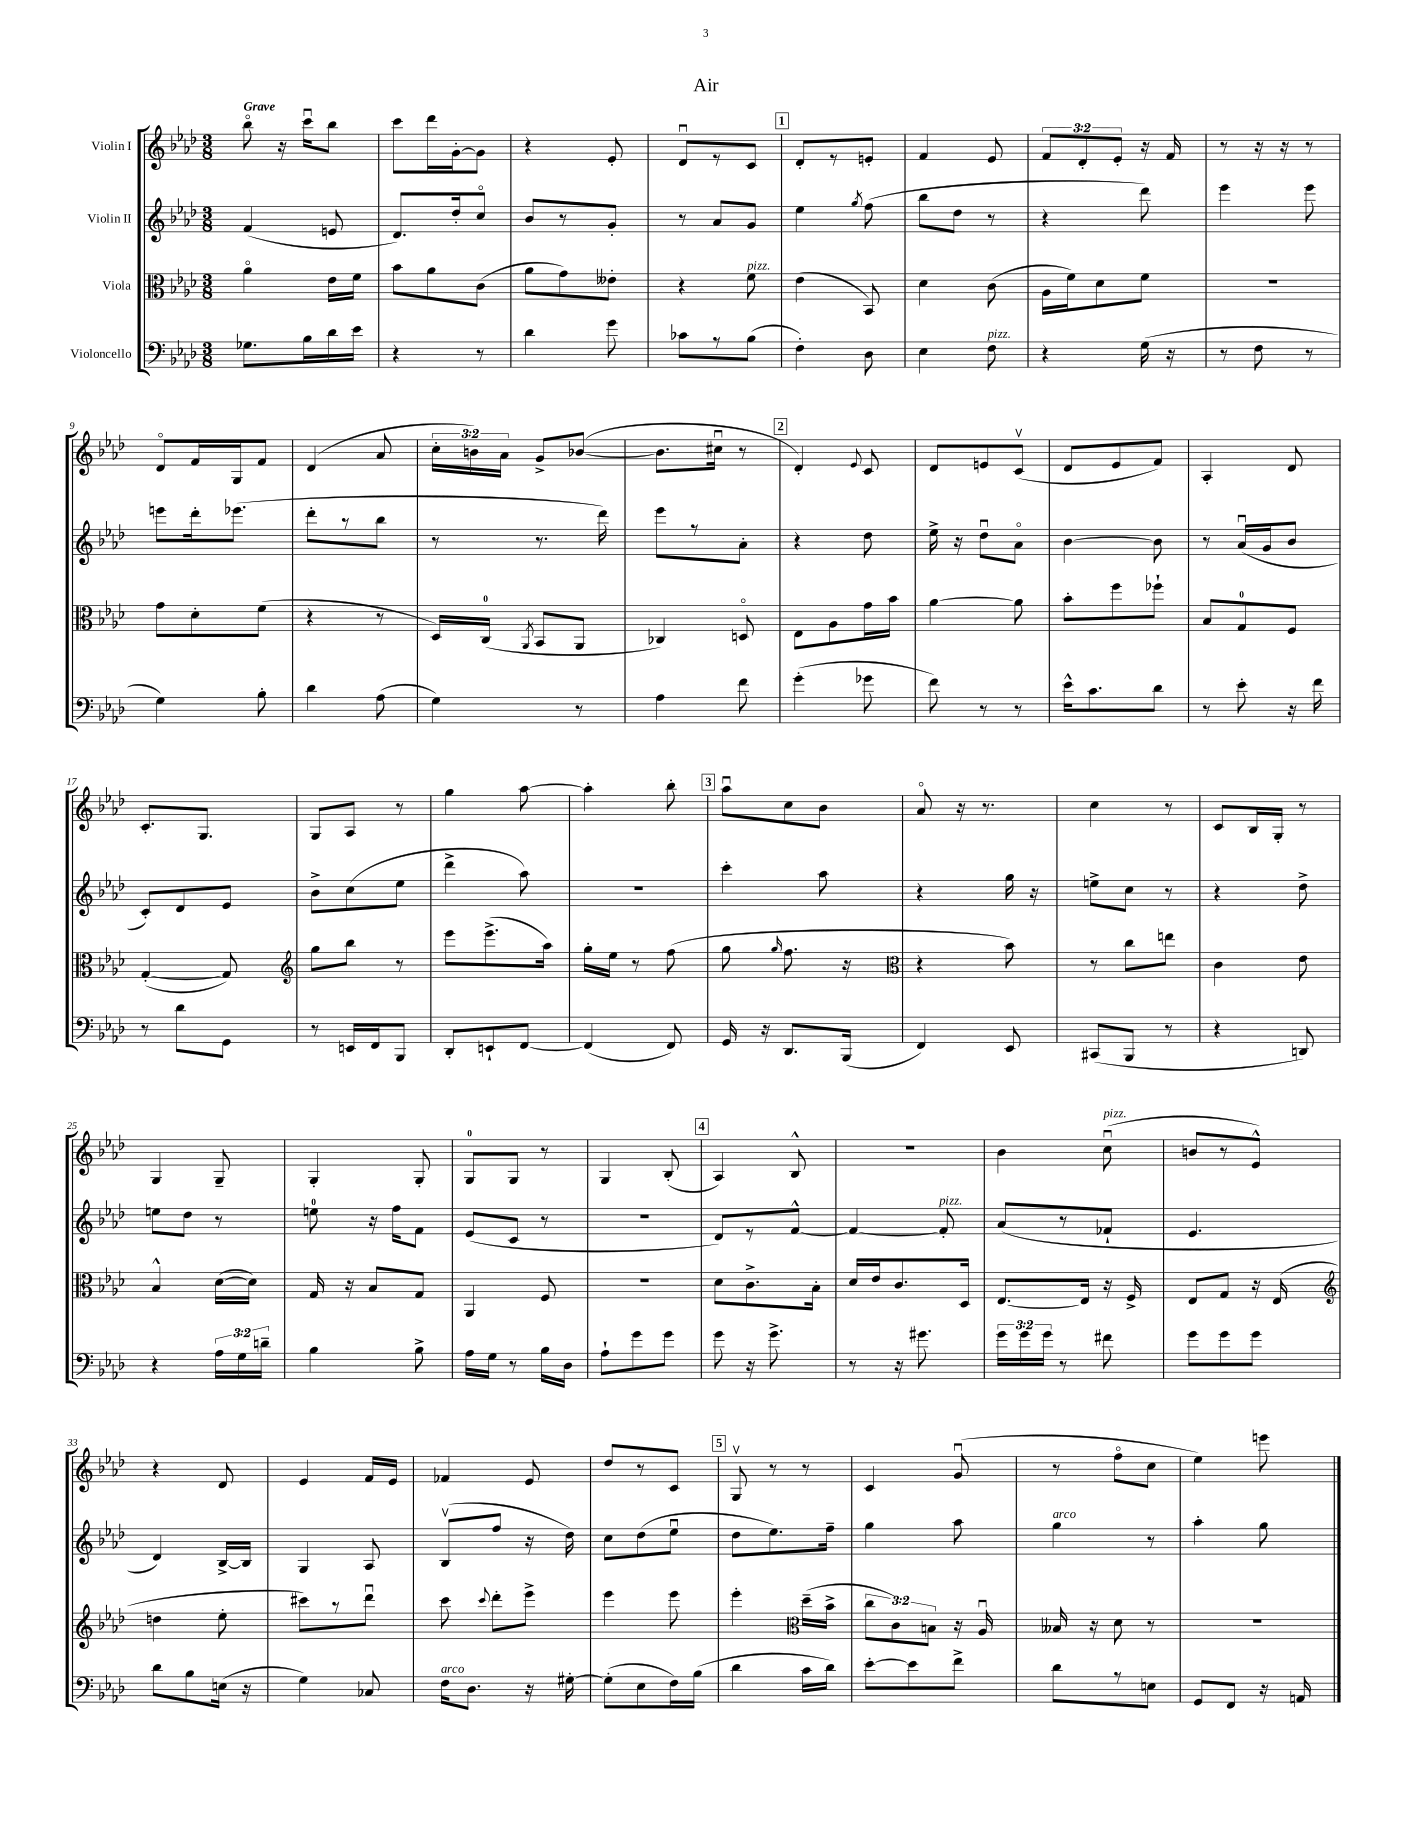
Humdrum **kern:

**kern	**kern	**kern	**kern
*staff4	*staff3	*staff2	*staff1
*clefF4	*clefC3	*clefG2	*clefG2
*k[b-e-a-d-]	*k[b-e-a-d-]	*k[b-e-a-d-]	*k[b-e-a-d-]
*M3/8	*M3/8	*M3/8	*M3/8
8.G-	4a-o	(4f	8bb-o
.	.	.	16r
16B-	.	.	16cccu
16d-	16e-	8e	8bb-
16e-	16f	.	.
=	=	=	=
4r	8b-	8.d-)	8ccc
.	8a-	.	16ddd-
.	.	16dd-'	[16g'
8r	(8c	8cco	8g]
=	=	=	=
4d-	8a-	8b-	4r
.	8g)	8r	.
8g	8e--'	8g'	8e-'
=	=	=	=
8c-	4r	8r	8d-u
8r	.	8a-	8r
(8B-	8f	8g	8c
=	=	=	=
4F')	(4e-	4ee-	8d-'
.	.	.	8r
.	.	8qgg	.
8D-	8BB-)	(8ff	8e'
=	=	=	=
4E-	4d-	8bb-	4f
.	.	8dd-	.
8F	(8c	8r	8e-
=	=	=	=
4r	16A-	4r	12f
.	16f)	.	.
.	.	.	12d-'
.	8d-	.	.
.	.	.	12e-'
(16G	8f	8ddd-)	16r
16r	.	.	16f
=	=	=	=
8r	4.r	4eee-	8r
8F	.	.	16r
.	.	.	16r
8r	.	8eee-	8r
=	=	=	=
4G)	8g	8eee	8d-o
.	8d-'	16ddd-'	16f
.	.	(8.eee-	16G
8B-'	(8f	.	8f
=	=	=	=
4d-	4r	8ddd-'	(4d-
.	.	8r	.
(8A-	8r	8bb-	8a-
=	=	=	=
4G)	16D-)	8r	24cc'
.	.	.	24b)
.	(16C	.	.
.	.	.	24a-
.	8qAA-	.	.
.	8BB-	8.r	8g^
8r	8AA-	.	([8b-
.	.	16ddd-)	.
=	=	=	=
4A-	4C-)	8eee-	8.b-]
.	.	8r	.
.	.	.	16cc#u
8f	8Do	8a-'	8r
=	=	=	=
(4g'	8E-	4r	4d-')
.	8A-	.	.
.	.	.	8qqe-
8g-	16g	8dd-	8c
.	16b-	.	.
=	=	=	=
8f)	[4a-	16ee-^	8d-
.	.	16r	.
8r	.	8dd-u	8e
8r	8a-]	8a-o	(8cv
=	=	=	=
16e-^^	8b-'	[4b-	8d-
8.c	.	.	.
.	8ff	.	8e-
8d-	8ff-`	8b-]	8f)
=	=	=	=
8r	8B-	8r	4A-'
8e-'	8G	(16a-u	.
.	.	16g	.
16r	8F	8b-	8d-
16f	.	.	.
=	=	=	=
8r	([4G'	8c')	8.c'
8d-	.	8d-	.
.	.	.	8.G
8GG	8G])	8e-	.
=	=	=	=
*	*clefG2	*	*
8r	8gg	8b-^	8G
16EE	8bb-	(8cc	8A-
16FF	.	.	.
8BBB-	8r	8ee-	8r
=	=	=	=
8DD-'	8eee-	4ddd-^	4gg
8EE`	(8.eee-^	.	.
[8FF	.	8aa-)	[8aa-
.	16aa-)	.	.
=	=	=	=
(4FF]	16gg'	4.r	4aa-']
.	16ee-	.	.
.	8r	.	.
8FF)	(8ff	.	8bb-'
=	=	=	=
16GG	8gg	4ccc'	8aa-u
16r	.	.	.
.	16qqgg	.	.
8.DD-	8.ff	.	8cc
.	.	8aa-	8b-
(16BBB-	16r	.	.
=	=	=	=
*	*clefC3	*	*
4FF)	4r	4r	8a-o
.	.	.	16r
.	.	.	8.r
8EE-	8b-)	16gg	.
.	.	16r	.
=	=	=	=
(8CC#	8r	8ee^	4cc
8BBB-	8cc	8cc	.
8r	8ee	8r	8r
=	=	=	=
4r	4c	4r	8c
.	.	.	16B-
.	.	.	16G'
8DD)	8e-	8dd-^	8r
=	=	=	=
4r	4B-^^	8ee	4G
.	.	8dd-	.
24A-	([16d-	8r	8G~
24G	.	.	.
.	16d-])	.	.
24d~	.	.	.
=	=	=	=
4B-	16G	8ee	4G'
.	16r	.	.
.	8B-	16r	.
.	.	16ff	.
8B-^	8G	8f	8G'
=	=	=	=
16A-	4AA-	(8e-	8G
16G	.	.	.
8r	.	8c	8G
16B-	8F	8r	8r
16D-	.	.	.
=	=	=	=
8A-`	4.r	4.r	4G
8g	.	.	.
8g	.	.	(8B-'
=	=	=	=
8g	8d-	8d-)	4A-)
16r	8.c^	8r	.
8.g^	.	.	.
.	.	[8f^^	8B-^^
.	16B-'	.	.
=	=	=	=
8r	16d-	4f_	4.r
.	16e-	.	.
16r	8.c	.	.
8.g#	.	.	.
.	.	8f']	.
.	16D-	.	.
=	=	=	=
24g	[8.E-	(8a-	4b-
24g	.	.	.
24g	.	.	.
8r	.	8r	.
.	16E-]	.	.
8f#	16r	8f-`	(8ccu
.	16F^	.	.
=	=	=	=
8g	8E-	4.e-	8b
8g	8G	.	8r
8g	16r	.	8e-^^)
.	(16E-	.	.
=	=	=	=
*	*clefG2	*	*
8d-	4dd	4d-)	4r
8B-	.	.	.
(16E	8ee-'	[16B-^	8d-
16r	.	16B-]	.
=	=	=	=
4G)	8ccc#)	4G	4e-
.	8r	.	.
8C-	8ddd-u	8A-	16f
.	.	.	16e-
=	=	=	=
16F	8ccc	(8B-v	4f-
8.D-	.	.	.
.	8qqccc	.	.
.	8ddd-'	8ff	.
16r	8eee-^	16r	8e-
[16G#'	.	16dd-)	.
=	=	=	=
(8G#']	4eee-	8cc	8dd-
8E-	.	(8dd-	8r
16F)	8eee-	8ee-u	8c
(16B-	.	.	.
=	=	=	=
4d-	4eee-'	8dd-	8Gv
.	.	8.ee-)	8r
*	*clefC3	*	*
16c	(16dd-~	.	8r
16d-)	16b-^	16ff~	.
=	=	=	=
[8e-'	12cc	4gg	4c
.	12c)	.	.
8e-]	.	.	.
.	12B	.	.
8f^	16r	8aa-	(8gu
.	16A-u	.	.
=	=	=	=
8d-	16B--	4gg	8r
.	16r	.	.
8r	8d-	.	8ffo
8E	8r	8r	8cc
=	=	=	=
8GG	4.r	4aa-'	4ee-)
8FF	.	.	.
16r	.	8gg	8eee
16AA	.	.	.
==	==	==	==
*-	*-	*-	*-
